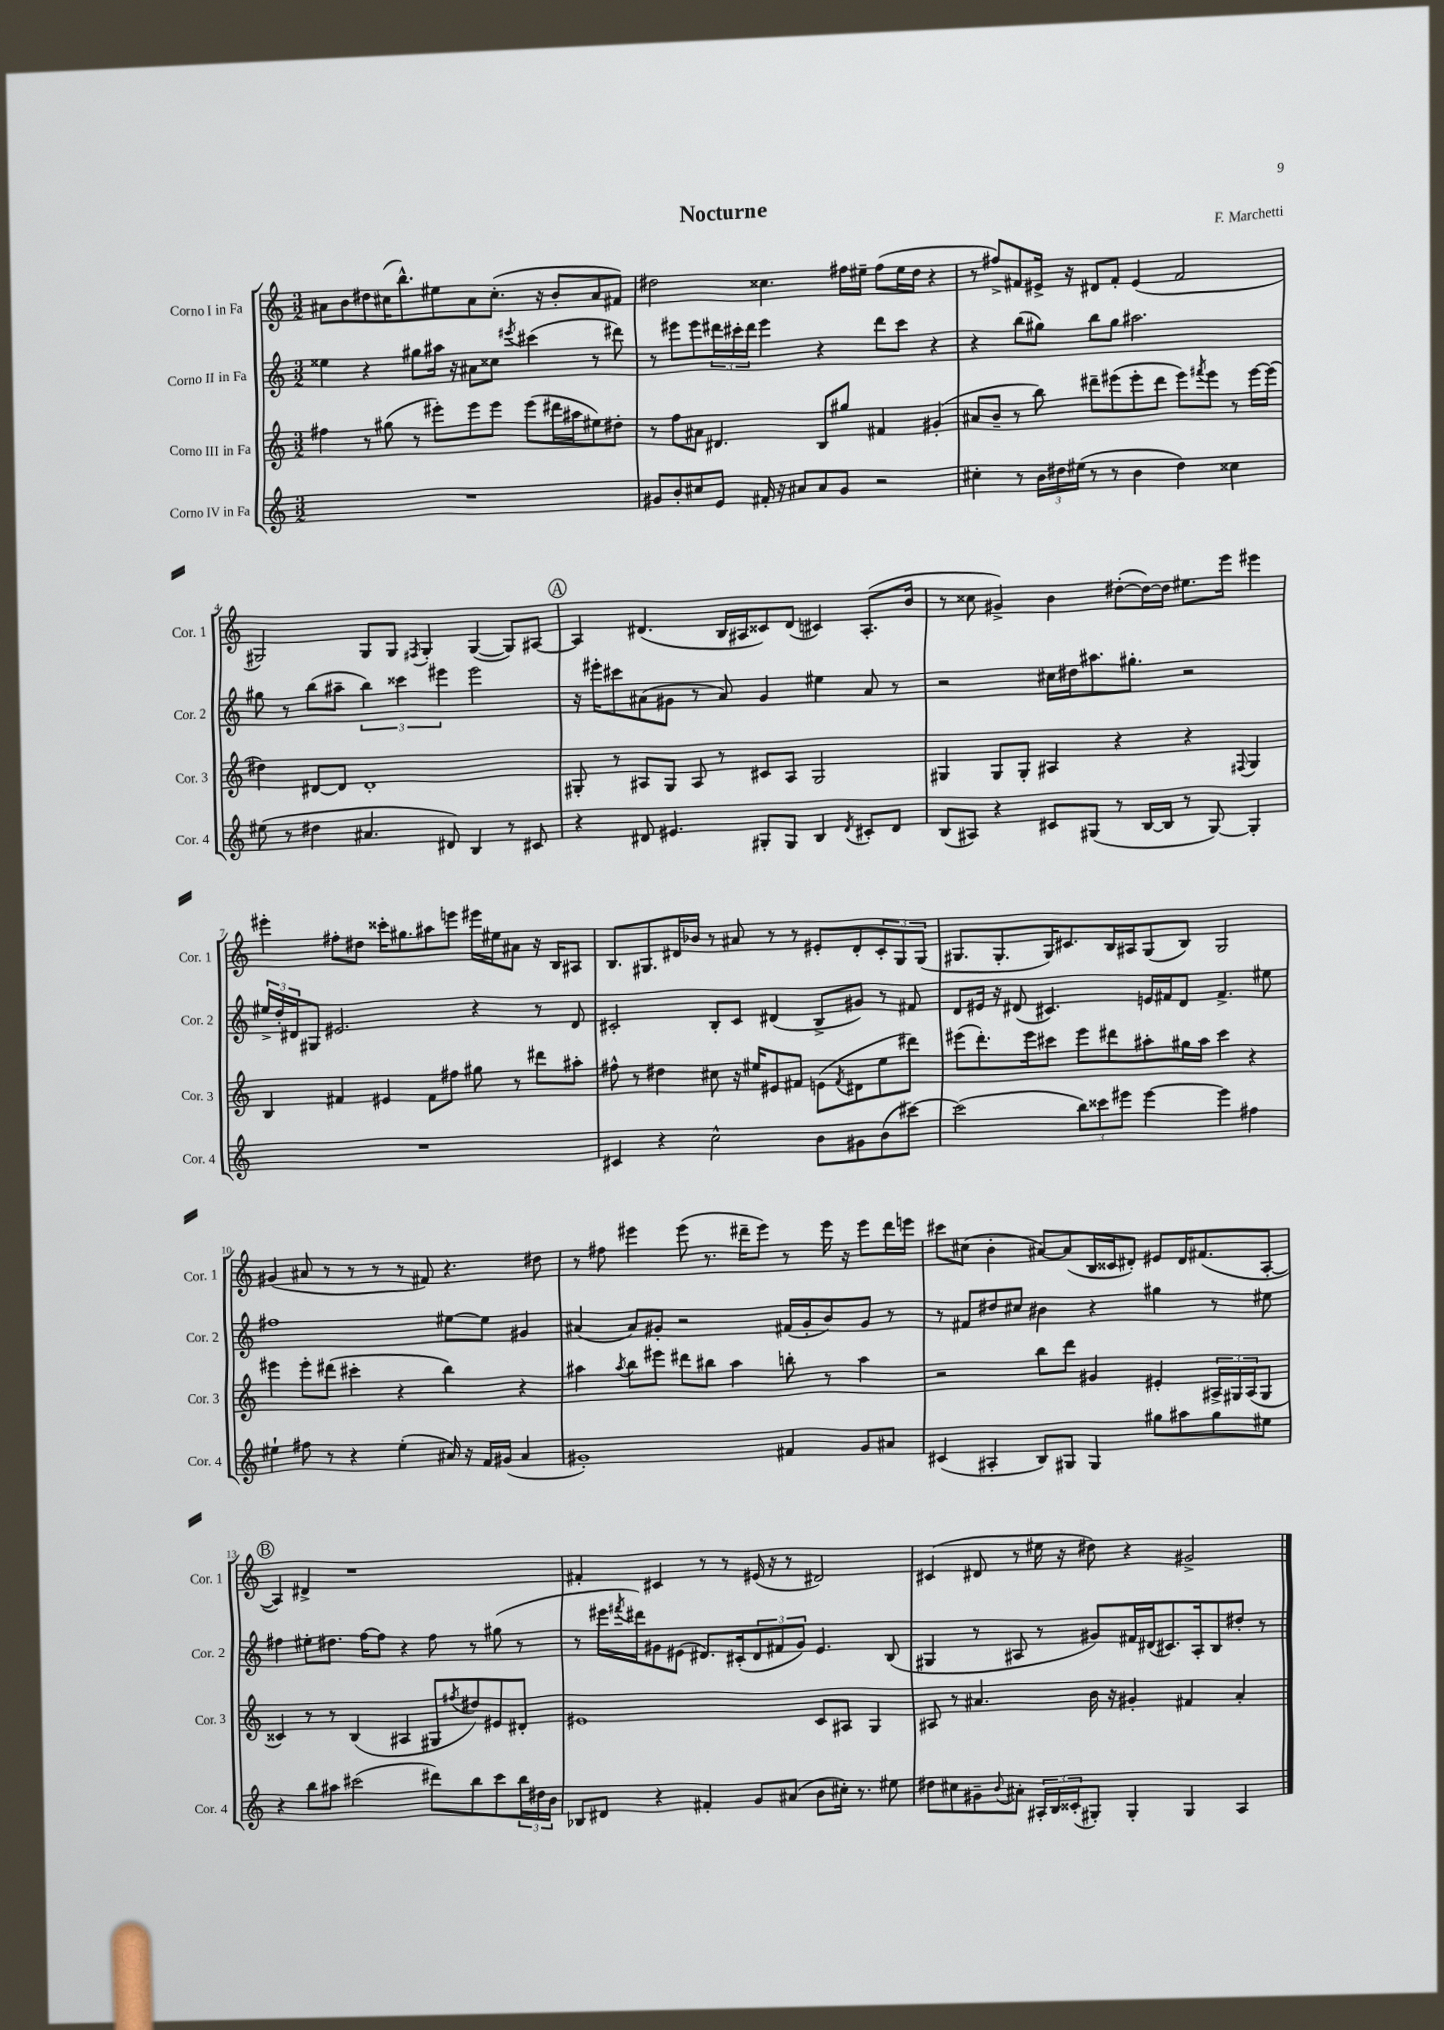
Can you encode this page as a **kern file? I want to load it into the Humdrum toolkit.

**kern	**kern	**kern	**kern
*part4	*part3	*part2	*part1
*staff4	*staff3	*staff2	*staff1
*I"Corno IV in Fa	*I"Corno III in Fa	*I"Corno II in Fa	*I"Corno I in Fa
*I'Cor. 4	*I'Cor. 3	*I'Cor. 2	*I'Cor. 1
*clefG2	*clefG2	*clefG2	*clefG2
*k[]	*k[]	*k[]	*k[]
*M3/2	*M3/2	*M3/2	*M3/2
=1	=1	=1	=1
1.r	4ff#X\	4ee##X\	8a#X\L
.	.	.	8b\
.	8r	4r	8dd#X\
.	(8gg#X\	.	(16cc#X\K
.	.	.	8.bb^^\)
.	8r	8gg#X\L	.
.	8eee#X'\L)	16aa#X\Jk	8ee#X\
.	.	16r	.
.	8eee#\	8a#X\L	8a#\
.	8eee#\J	8cc##X\J	(8.cc#'\J
.	.	8qeee#X/	.
.	(8eee#\L	(4ccc#X\	.
.	.	.	16r
.	16ddd#X\L	.	8b'/L
.	16aa#X\J	.	.
.	8ee#X\)	8r	8a#/
.	8dd#X'\J	8ddd#X\)	8f#X/J)
=2	=2	=2	=2
8g#X/L	8r	8r	2dd#X\
8b'/	8ff\L	8eee#X\L	.
8cc#X/	8a#X\J	8eee#\	.
8e/J	4.d#X/	24ddd#X\L	.
.	.	24ccc#X'\	.
.	.	24ddd#\JJ	.
16f#X'/	.	4eee#\	4.cc##X\
16r	.	.	.
8a#X/L	.	.	.
8a#/	8B/L	4r	.
8g#/J	8gg#X/J	.	16ff#X\LL
.	.	.	16ee#X~\JJ
2r	4f#X/	8ddd#\L	(8ff#\L
.	.	8ccc#\J	16ee#\L
.	.	.	16dd#\JJ
.	(4g#X'/	4r	4r
=3	=3	=3	=3
4cc#X'\	8a#X/L	4r	8r
.	8b~/J	.	8ff#X^/L)
8r	8r	(8bb\L	8f#X/
24b\LL	8bb\)	8gg#X\J)	16e#X^/Jk
24dd#X\	.	.	.
.	.	.	16r
(24ee#X\JJ	.	.	.
8r	8ddd#X~\L	8bb\L	8d#X/L
8r	(8eee#X\	8gg#\J	8f#'/J
4b\	8eee#'\	2.aa#X\	(4e#/
.	8ddd#\J	.	.
4dd#\)	8eee#\L)	.	2f#/
.	8qfff#X/	.	.
.	8eee#\J	.	.
4cc##X\	8r	.	.
.	[16eee#\LL	.	.
.	(16eee#\JJ]	.	.
!!LO:LB:g=z
=4	=4	=4	=4
(8ee#X\	4dd#X\)	8gg#X\	2G#X/)
8r	.	8r	.
4dd#X\	[8d#X/L	(8bb\L	.
.	8d#/J]	8aa#X~\J	.
4.a#X/	1d#'	6bb\)	8G#/L
.	.	.	8G#/J
.	.	6ccc##X\	.
.	.	.	8qF#X/
.	.	.	4G#'/
.	.	6eee#X\	.
8d#X/)	.	.	.
4B/	.	2eee#\	([4G#/
8r	.	.	8G#/L])
8c#X/	.	.	[8A#X/J
!!LO:REH:place=s1:t=A
=5	=5	=5	=5
4r	8G#X'/	16r	4A#/]
.	.	16eee#X'\KL	.
.	8r	8ccc#X\	.
8d#X/	8A#X/L	(8a#X\	(4.d#X/
4.e#X/	8G#/J	8g#X\J	.
.	8A#/	8r	.
.	8r	8a#/)	16B/LL
.	.	.	16A#X/J
8G#X'/L	8c#X/L	4g#/	8c##X/)
8G#/J	8A#/J	.	(8d#/J
4B/	2G#/	4ee#X\	4c#X/)
8qd#/	.	.	.
8c#X'/L	.	8a#/	(8.A#'/L
8d#/J	.	8r	.
.	.	.	16b/Jk
=6	=6	=6	=6
(8B/L	4G#X/	2r	8r
8A#X/J)	.	.	8cc##X\
4r	8G#/L	.	4g#X^/)
.	8G#'/J	.	.
8c#X/L	4A#X/	16cc#X\LL	4b\
.	.	16dd#X\J	.
(8G#X/J	.	8.aa#X\	.
8r	4r	.	([8dd#X'\L
.	.	8.gg#X'\J	.
[16B/LL	.	.	16dd#\L_)
16B/JJ]	.	.	16dd#\JJ]
8r	4r	2r	8.ee#X\L
[8G#/)	.	.	.
.	.	.	16eee\Jk
.	8qqF#X/	.	.
4G#'/]	4G#/	.	4eee#X\
!!LO:LB:g=z
=7	=7	=7	=7
1.r	4B/	24ee#X^/LL	4eee#X'\
.	.	24dd'/	.
.	.	24d#X/J	.
.	.	8G#X/J	.
.	4f#X/	2.e#X/	8ff#X'\L
.	.	.	8dd#X\J
.	4e#X/	.	16ccc##X'\KL
.	.	.	8.gg#X\
.	8f#\L	.	8aa#X\
.	8ff#X\J	.	8eeen\J
.	8gg#X\	4r	16eee#X\LL
.	.	.	16ee#X\J
.	8r	.	8a#X\J
.	8ddd#X\L	8r	16r
.	.	.	16B/KL
.	8aa#X'\J	8d#/	8A#X/J
=8	=8	=8	=8
4c#X/	8ff#X^^\	2c#X'/	8.B/L
.	8r	.	.
.	.	.	8.G#X/
4r	4dd#X\	.	.
.	.	.	16d#X/L
.	.	.	16b-X/JJ
2cc^^\	8cc#X\	8B'/L	8r
.	16r	8c#/J	8a#X/
.	16ee#X/KL	.	.
.	8e#X/	(4d#X/	8r
.	8f#X/J	.	8r
8b\L	(8en\L	8B^/L	8e#X'/L
.	8qf#/	.	.
8g#X\	8d#X\	8g#X/J)	8d#'/
(8b\	8ee#\	8r	12c'/
.	.	.	12G#/
[8ccc#X\J)	8ddd#X\J)	8f#X/	.
.	.	.	(12G#/J
=9	=9	=9	=9
(2ccc#\]	(8eee#X\L	8d/L	8.G#X/L
.	8.ddd'\)	16e#X/Jk	.
.	.	16r	8.G#'/
.	.	(8d#X/	.
.	16eee#\k	.	.
.	8ccc#X\J	4.c#X/)	16G#/K)
.	.	.	8.c#X/
12bb\L)	8eee#\L	.	.
12ccc##X\	.	.	.
.	8ddd#X\	.	16B/L
12eee#X\J	.	.	.
.	.	.	16A#X/J
[4eee#\	8aa#X'\	16en/LL	(8G#/
.	.	16f#X/J	.
.	16gg#X\L	8d#/J	8B/J)
.	16aa#\JJ	.	.
4eee#\]	4ccc#\	4.f#^/	2G#/
4ff#X\	4r	.	.
.	.	8ee#X\	.
!!LO:LB:g=z
=10	=10	=10	=10
4ee#X`\	4eee#X\	1ff#X	(4g#X/
8ff#X\	8eee#'\L	.	8a#X/
8r	(8ddd#X\J	.	8r
4r	4ccc#X'\	.	8r
.	.	.	8r
(4ee#'\	4r	.	8r
.	.	.	8f#X/)
16a#X/)	4bb\)	[8ee#X\L	4.r
16r	.	.	.
16f/LL	.	8ee#\J]	.
(16g#X/JJ	.	.	.
4a#/	4r	4g#X/	.
.	.	.	8dd#X\
=11	=11	=11	=11
1g#X')	4aa#X\	(4a#X/	8r
.	.	.	8ff#X\
.	8qaa#/	.	.
.	8bb\L	8a#/L)	4eee#X\
.	8eee#X\J	8g#X'/J	.
.	8ddd#X\L	2r	(8eee#\
.	8bb#X\J	.	8.r
.	4aa#\	.	.
.	.	.	16ddd#X~\KL
.	.	.	8eee#\J)
4f#X/	8bbn'\	(16f#X/LL	8r
.	.	16g#'/J	.
.	8r	8b/)	16eee#\
.	.	.	16r
8g#/L	4aa#\	8g#/J	8eee#\L
8a#X/J	.	8r	16ddd#\L
.	.	.	16eeen\JJ
=12	=12	=12	=12
(4c#X/	2r	8r	8ccc#X\L
.	.	8f#X/L	(8cc#X\J
4A#X'/	.	8dd#X/	4b'\
.	.	8cc#X/J	.
8B/L)	8bb\L	4b#X\	[8a#X/L)
8G#X/J	8ddd\J	.	(8a#/]
4G#/	4g#X/	4r	16B/L
.	.	.	16c##X/J
.	.	.	8d#X'/J)
8gg#X\L	4e#X'/	4gg#X\	8e#X/L
8aa#X\	.	.	16d#/K
.	.	.	(8.f#X/
8gg#\	24A#X^/LL	8r	.
.	24G#X/	.	.
.	(24A#/J	.	.
8ee#X\J	8G#/J	8ee#X\	[8A'/J
!!LO:LB:g=z
!!LO:REH:place=s1:t=B
=13	=13	=13	=13
4r	4c##X/)	4ff#X\	4A/])
8bb\L	8r	8ee#X'\L	4d#X^/
8aa#X\J	8r	8.dd#X\J	.
(2ccc#X\	(4B/	.	1r
.	.	[16ff#\KL	.
.	.	8ff#\J]	.
.	4A#X/	4r	.
8ddd#X\L)	8G#X/L	8ff#\	.
.	8qff#X/	.	.
8bb\	8dd#X/)	8r	.
8ccc#\	8e#X/	(8gg#X\	.
24bb\L	8d#X'/J	8r	.
24dd#X\	.	.	.
24b\JJ	.	.	.
=14	=14	=14	=14
8B-X/L	1e#X	8r	4f#X'/
8d#X/J	.	16eee#X\LL	.
.	.	8qfff#X/	.
.	.	16ddd#X\J)	.
4r	.	8g#X\	4c#X/
.	.	(8e#X\J	.
4f#X'/	.	8.d#X/L)	8r
.	.	.	8r
.	.	(16c#X'/k	.
8g/L	.	12d#/	(16e#X/
.	.	.	16r
.	.	12f#X/	.
(8a#X/J	.	.	8r
.	.	12g#/J)	.
8b\L	8c/L	4.e#/	2d#X/)
16cc#X'\Jk)	8A#X/J	.	.
8.r	.	.	.
.	4G/	.	.
8ee#X\	.	(8B/	.
=15	=15	=15	=15
8dd#X\L	8A#X/	4G#X/	(4c#X/
8cc#X\	8r	.	.
8g#X~\	4.a#X/	8r	8d#X/
8qqb/	.	.	.
8a#X'\J	.	8A#X/	8r
24A#X'/LL	.	8r	16ee#X\
24B/	.	.	.
.	.	.	16r
(24c##X'/J	.	.	.
8G#X'/J)	16b\	8g#X/L)	8dd#X\)
.	16r	.	.
4G#'/	4g#X'/	16f#X/L	4r
.	.	(16d#X/J	.
.	.	8.c#X/)	.
4G#/	4f#X/	.	2g#X^/
.	.	16A#'/k	.
.	.	8B/	.
4A#/	4a#'/	8dd#X'/J	.
.	.	8r	.
==	==	==	==
*-	*-	*-	*-
